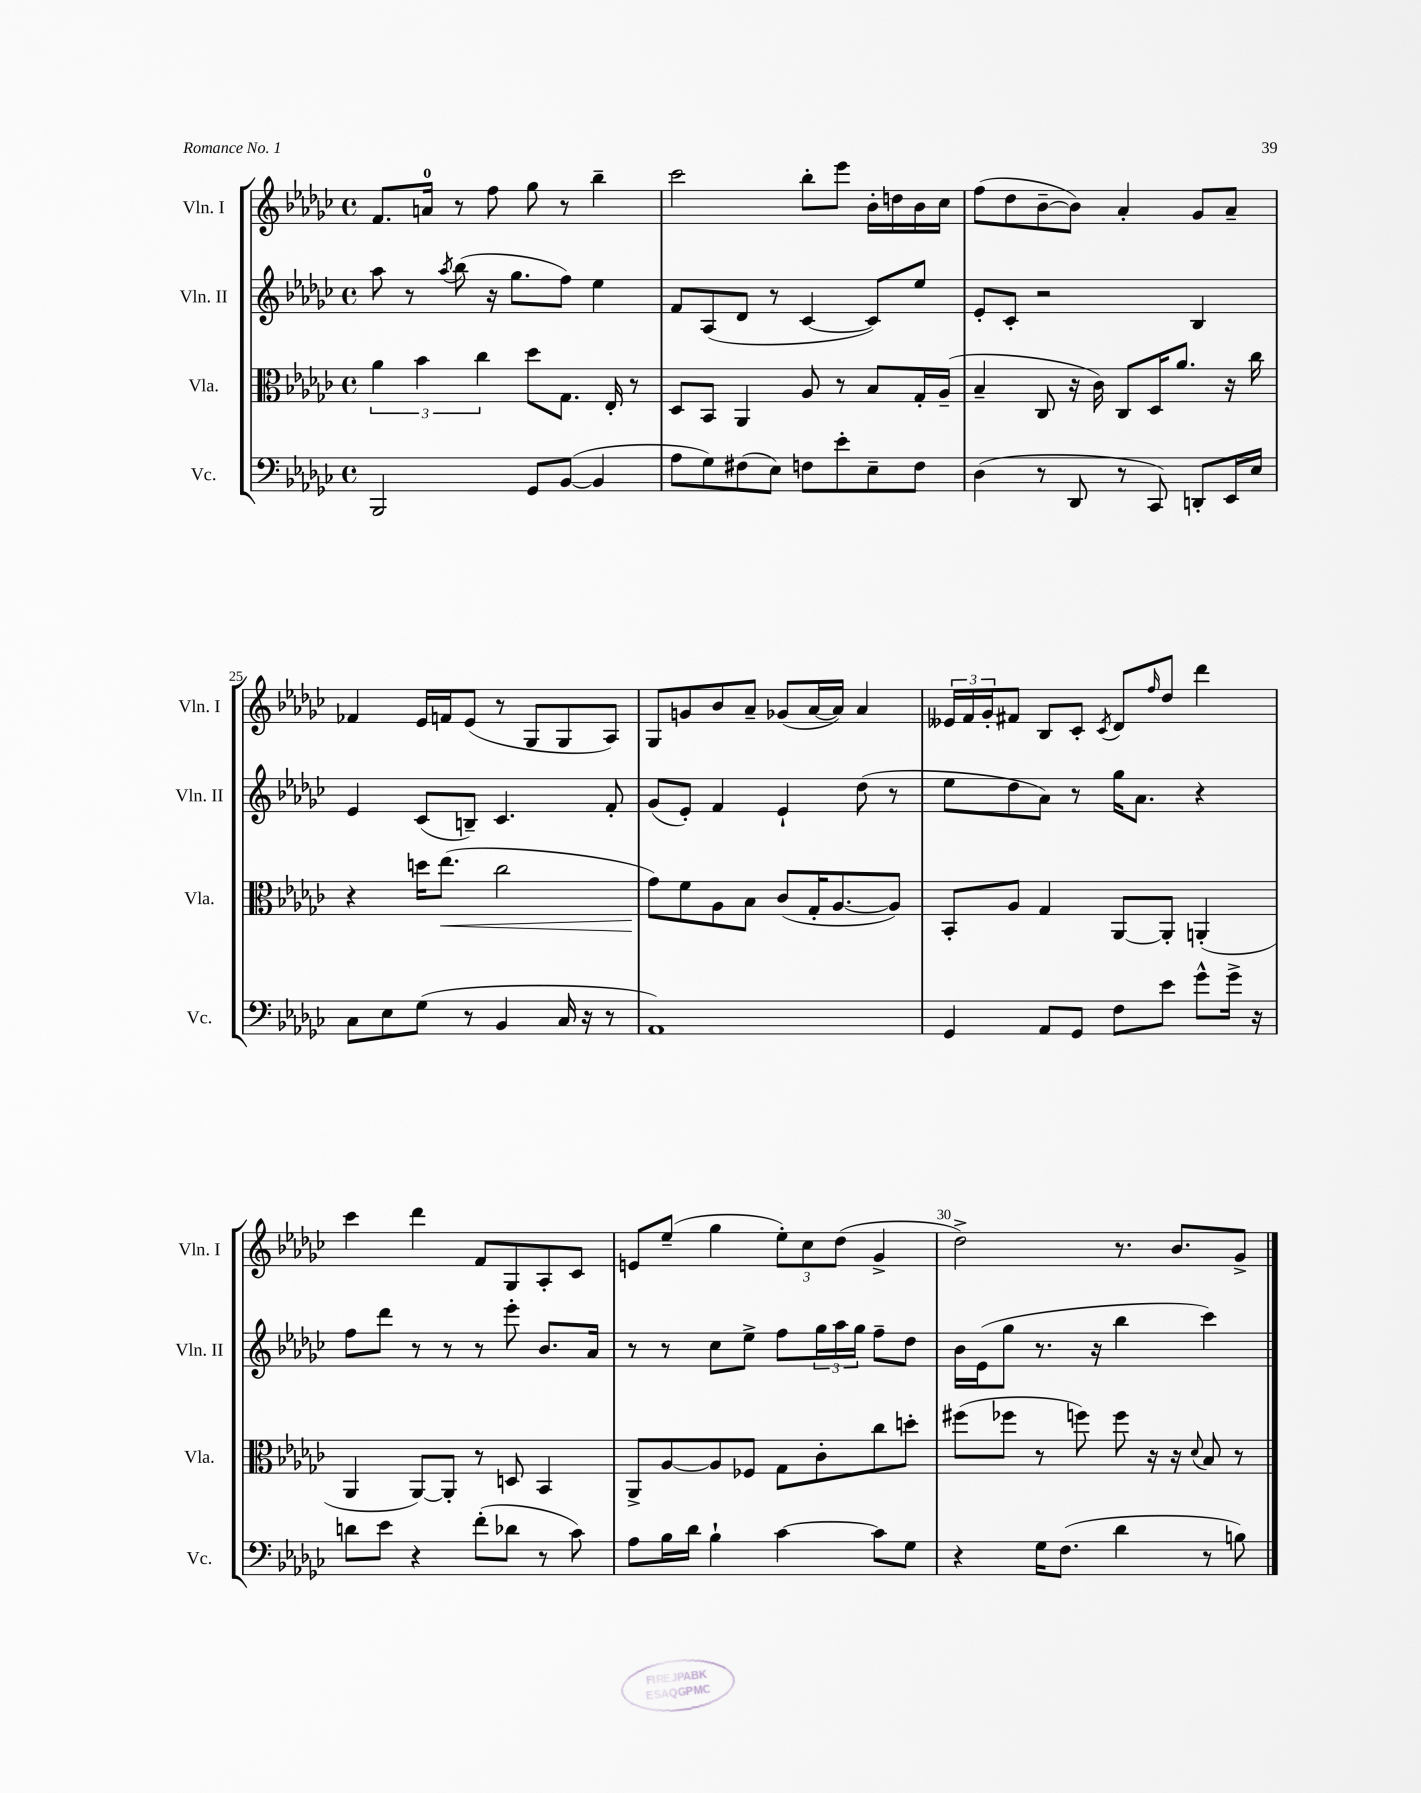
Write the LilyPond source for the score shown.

<<
\new StaffGroup <<
\new Staff = "s0" \with { instrumentName = "Vln. I" shortInstrumentName = "Vln. I" } {
    \clef treble \key ges \major \defaultTimeSignature \time 4/4
    f'8. a'16-0 r8 f''8 ges''8 r8 bes''4-- |
    ces'''2 bes''8-. ees'''8 bes'16-. d''16 bes'16 ces''16 |
    f''8( des''8 bes'8~-- bes'8) aes'4-. ges'8 aes'8-- |
    fes'4 ees'16 f'16 ees'8( r8 ges8 ges8 aes8) |
    ges8 g'8 bes'8 aes'8-- ges'8( aes'16~ aes'16) aes'4 |
    \tuplet 3/2 { eeses'16 f'16 ges'16-. } fis'8 bes8 ces'8-. \acciaccatura { ces'8 } des'8 \grace { f''16 } des''8 des'''4 |
    ces'''4 des'''4 f'8 ges8 aes8-. ces'8 |
    e'8 ees''8--( ges''4 \tuplet 3/2 { ees''8-.) ces''8 des''8( } ges'4-> |
    des''2->) r8. bes'8. ges'8-> \bar "|." |
}
\new Staff = "s1" \with { instrumentName = "Vln. II" shortInstrumentName = "Vln. II" } {
    \clef treble \key ges \major \defaultTimeSignature \time 4/4
    aes''8 r8 \acciaccatura { aes''8 } bes''8( r16 ges''8. f''8) ees''4 |
    f'8 aes8( des'8 r8 ces'4~ ces'8) ees''8 |
    ees'8-. ces'8-. r2 bes4 |
    ees'4 ces'8( b8--) ces'4. f'8-. |
    ges'8( ees'8-.) f'4 ees'4-! des''8( r8 |
    ees''8 des''8 aes'8) r8 ges''16 aes'8. r4 |
    f''8 des'''8 r8 r8 r8 ees'''8-. bes'8. aes'16 |
    r8 r8 ces''8 ees''8-> f''8 \tuplet 3/2 { ges''16 aes''16 ges''16 } f''8-- des''8 |
    bes'16 ees'16( ges''8 r8. r16 bes''4 ces'''4) \bar "|." |
}
\new Staff = "s2" \with { instrumentName = "Vla." shortInstrumentName = "Vla." } {
    \clef alto \key ges \major \defaultTimeSignature \time 4/4
    \tuplet 3/2 { aes'4 bes'4 ces''4 } des''8 ges8. ees16-. r8 |
    des8 bes,8 aes,4 aes8 r8 bes8 ges16-. aes16--( |
    bes4-- ces8 r16 ces'16) ces8 des16 aes'8. r16 ces''16 |
    r4 d''16 ees''8.\<( ces''2 |
    ges'8\!) f'8 aes8 bes8 ces'8( ges16-. aes8.~ aes8) |
    bes,8-. aes8 ges4 aes,8~ aes,8-. a,4-.( |
    aes,4 aes,8~) aes,8-. r8 d8 bes,4 |
    aes,8-> aes8~ aes8 fes8 ges8 ces'8-. ces''8 d''8-. |
    fis''8( fes''8 r8 f''8) f''8 r16 r16 \appoggiatura { des'8 } bes8 r8 \bar "|." |
}
\new Staff = "s3" \with { instrumentName = "Vc." shortInstrumentName = "Vc." } {
    \clef bass \key ges \major \defaultTimeSignature \time 4/4
    bes,,2 ges,8 bes,8~( bes,4 |
    aes8 ges8) fis8( ees8) f8 ees'8-. ees8-- f8 |
    des4( r8 des,8 r8 ces,8) d,8-. ees,16 ees16 |
    ces8 ees8 ges8( r8 bes,4 ces16 r16 r8 |
    aes,1) |
    ges,4 aes,8 ges,8 f8 ees'8 ges'8-^ ges'16-> r16 |
    d'8 ees'8 r4 f'8-.( des'8 r8 ces'8) |
    aes8 bes16 des'16 bes4-! ces'4~ ces'8 ges8 |
    r4 ges16 f8.( des'4 r8 b8) \bar "|." |
}
>>
>>
\layout { \context { \Score currentBarNumber = #22 \override BarNumber.break-visibility = ##(#f #t #t) barNumberVisibility = #(every-nth-bar-number-visible 5) } }
